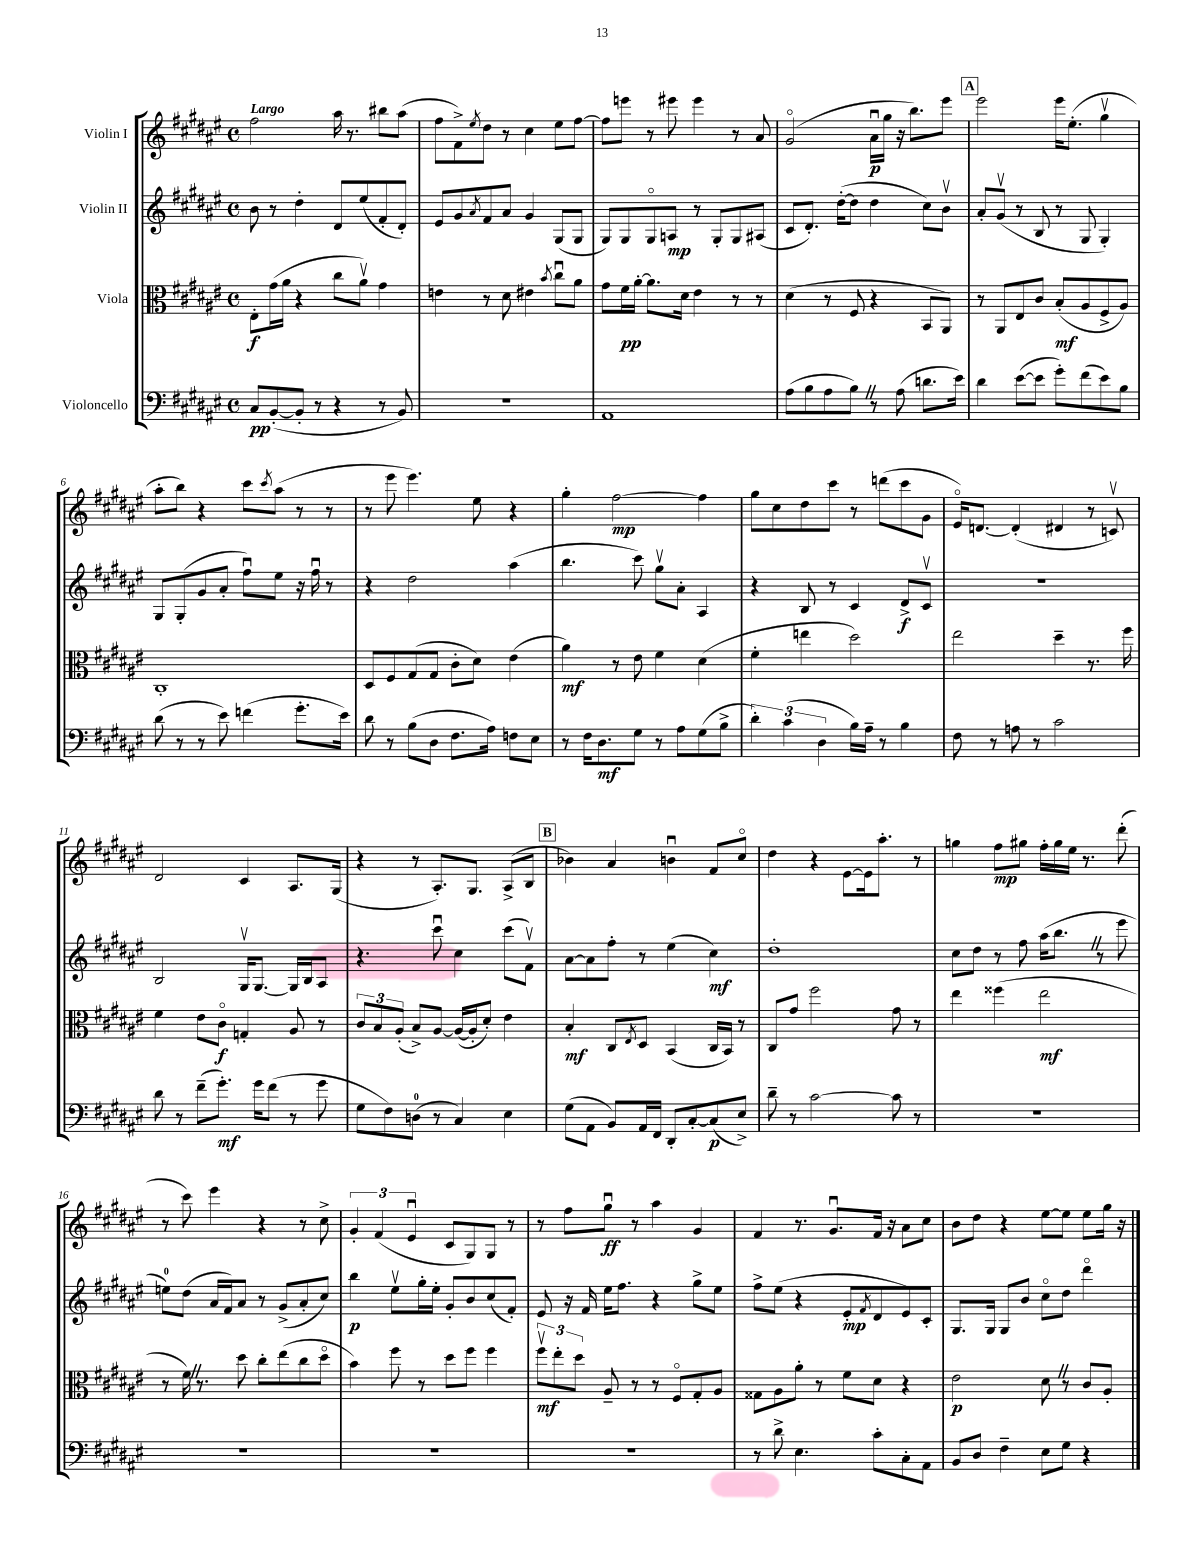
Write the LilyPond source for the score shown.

<<
\new StaffGroup <<
\new Staff = "s0" \with { instrumentName = "Violin I" } {
    \clef treble \key fis \major \defaultTimeSignature \time 4/4 \tempo "Largo"
    fis''2 ais''16 r8. bis''8 ais''8( |
    fis''8 fis'8->) \acciaccatura { eis''8 } dis''8 r8 cis''4 eis''8 fis''8~ |
    fis''8 e'''8 r8 eis'''8 eis'''4 r8 ais'8 |
    gis'2\flageolet( ais'16\downbow\p gis''16 r16 b''8.) eis'''8 |
    \mark \markup { \box "A" } eis'''2 eis'''16 eis''8.-.( gis''4\upbow |
    ais''8-. b''8) r4 cis'''8 \acciaccatura { cis'''8 } ais''8( r8 r8 |
    r8 eis'''8 eis'''4.) eis''8 r4 |
    gis''4-. fis''2~\mp fis''4 |
    gis''8 cis''8 dis''8 cis'''8 r8 d'''8( cis'''8 gis'8 |
    eis'16\flageolet) d'8.~ d'4-.( dis'4 r8 c'8\upbow) |
    dis'2 cis'4 ais8. gis16( |
    r4 r8 ais8.-.) gis8. ais8->( b8 |
    \mark \markup { \box "B" } bes'4) ais'4 b'4\downbow fis'8 cis''8\flageolet |
    dis''4 r4 eis'8~ eis'16 ais''8.-. r8 |
    g''4 fis''8\mp gis''8 fis''16-. gis''16 eis''16 r8. dis'''8-.( |
    r8 cis'''8) eis'''4 r4 r8 cis''8-> |
    \tuplet 3/2 { gis'4-. fis'4( eis'4\downbow } cis'8 gis8) gis8 r8 |
    r8 fis''8 gis''8\downbow\ff r8 ais''4 gis'4 |
    fis'4 r8. gis'8.\downbow fis'16 r16 ais'8 cis''8 |
    b'8 dis''8 r4 eis''8~ eis''8 eis''8 gis''16 r16 \bar "|." |
}
\new Staff = "s1" \with { instrumentName = "Violin II" } {
    \clef treble \key fis \major \defaultTimeSignature \time 4/4
    b'8 r8 dis''4-. dis'8 eis''8( fis'8-. dis'8-.) |
    eis'8 gis'8 \acciaccatura { ais'8 } fis'8 ais'8 gis'4 gis8( gis8 |
    gis8) gis8 gis8\flageolet a8\mp r8 gis8-. gis8 ais8( |
    cis'8 dis'8.-.) dis''16~-.( dis''8 dis''4 cis''8) b'8\upbow |
    \mark \markup { \box "A" } ais'8-. gis'8\upbow( r8 b8 r8 gis8 gis4-.) |
    gis8 gis8-.( gis'8 ais'8-. fis''8\downbow) eis''8 r16 fis''16\downbow r8 |
    r4 dis''2 ais''4( |
    b''4. cis'''8) gis''8\upbow ais'8-. ais4 |
    r4 b8 r8 cis'4 dis'8->\f cis'8\upbow |
    r1 |
    b2 gis16\upbow gis8.~ gis16 b16 ais8 |
    r4. cis'''8\downbow cis''4 cis'''8( fis'8\upbow) |
    \mark \markup { \box "B" } ais'8~ ais'8 fis''8-. r8 eis''4( cis''4\mf) |
    dis''1-. |
    cis''8 dis''8 r8 fis''8 ais''16( b''8. \once \override BreathingSign.text = \markup { \musicglyph "scripts.caesura.straight" } \breathe r8 eis'''8 |
    e''8-0) dis''8( ais'16 fis'16) ais'8 r8 gis'8->( ais'8-. cis''8) |
    b''4\p eis''8\upbow gis''16-. eis''16-. gis'8-. b'8 cis''8( fis'8-.) |
    eis'8 r16 fis'16 eis''16 fis''8. r4 gis''8-> eis''8 |
    fis''8-> eis''8( r4 eis'8-.\mp \acciaccatura { fis'8 } dis'8 eis'8) cis'8-. |
    gis8. gis16 gis8 b'8 cis''8\flageolet dis''8 dis'''4\flageolet \bar "|." |
}
\new Staff = "s2" \with { instrumentName = "Viola" } {
    \clef alto \key fis \major \defaultTimeSignature \time 4/4
    eis8-.\f gis'16( ais'16 r4 cis''8 ais'8\upbow) gis'4 |
    e'4 r8 dis'8 eis'4 \acciaccatura { b'8 } cis''8\downbow ais'8 |
    gis'8 fis'16\pp ais'16~-. ais'8. dis'16 eis'4 r8 r8 |
    dis'4( r8 fis8 r4 b,8 ais,8) |
    \mark \markup { \box "A" } r8 ais,8 eis8 cis'8 b8-.\mf( ais8 fis8-> ais8) |
    cis1-. |
    dis8 fis8 gis8( gis8 cis'8-. dis'8) eis'4( |
    ais'4\mf) r8 eis'8 fis'4 dis'4( |
    fis'4-. e''4 dis''2) |
    eis''2 dis''4-- r8. fis''16 |
    fis'4 eis'8 cis'8\flageolet\f g4-. ais8 r8 |
    \tuplet 3/2 { cis'8 b8 ais8-.( } b8->) ais8~ ais16~( ais16-. dis'8-.) eis'4 |
    \mark \markup { \box "B" } b4-.\mf cis8 \acciaccatura { eis8 } dis8 b,4( cis16 b,16) r8 |
    cis8 gis'8 fis''2 gis'8 r8 |
    eis''4 fisis''4( eis''2\mf |
    r8 fis'16) \once \override BreathingSign.text = \markup { \musicglyph "scripts.caesura.straight" } \breathe r8. dis''8 cis''8-. eis''8( cis''8 dis''8\flageolet |
    b'4) fis''8 r8 dis''8 fis''8 fis''4 |
    \tuplet 3/2 { fis''8\upbow\mf eis''8-. dis''8 } ais8-- r8 r8 fis8\flageolet gis8-. ais8 |
    gisis8 ais8 ais'8-. r8 fis'8 dis'8 r4 |
    eis'2\p dis'8 \once \override BreathingSign.text = \markup { \musicglyph "scripts.caesura.straight" } \breathe r8 cis'8 ais8-. \bar "|." |
}
\new Staff = "s3" \with { instrumentName = "Violoncello" } {
    \clef bass \key fis \major \defaultTimeSignature \time 4/4
    cis8\pp b,8~-.( b,8-. r8 r4 r8 b,8) |
    R1 |
    ais,1 |
    ais8( b8 ais8 b8) \once \override BreathingSign.text = \markup { \musicglyph "scripts.caesura.straight" } \breathe r8 ais8( d'8. eis'16) |
    \mark \markup { \box "A" } dis'4 eis'8~( eis'8 gis'8-.) fis'8( eis'8) b8 |
    dis'8( r8 r8 eis'8) f'4( gis'8.-. eis'16) |
    dis'8 r8 b8( dis8 fis8. ais16) f8 eis8 |
    r8 fis16 dis8.\mf gis8 r8 ais8 gis8( b8-> |
    \tuplet 3/2 { dis'4-.) cis'4( dis4 } b16) ais16-- r8 b4 |
    fis8 r8 a8 r8 cis'2 |
    dis'8 r8 fis'8--( gis'8.-.\mf) gis'16 fis'8( r8 gis'8 |
    gis8 fis8) d8-0( r8 cis4) eis4 |
    \mark \markup { \box "B" } gis8( ais,8 b,8) ais,16 fis,16 dis,8-. cis8~-. cis8\p( eis8->) |
    dis'8-- r8 cis'2~ cis'8 r8 |
    R1 |
    R1 |
    R1 |
    R1 |
    r8 dis'8-> eis4. cis'8-. cis8-. ais,8 |
    b,8 dis8 fis4-- eis8 gis8 r4 \bar "|." |
}
>>
>>
